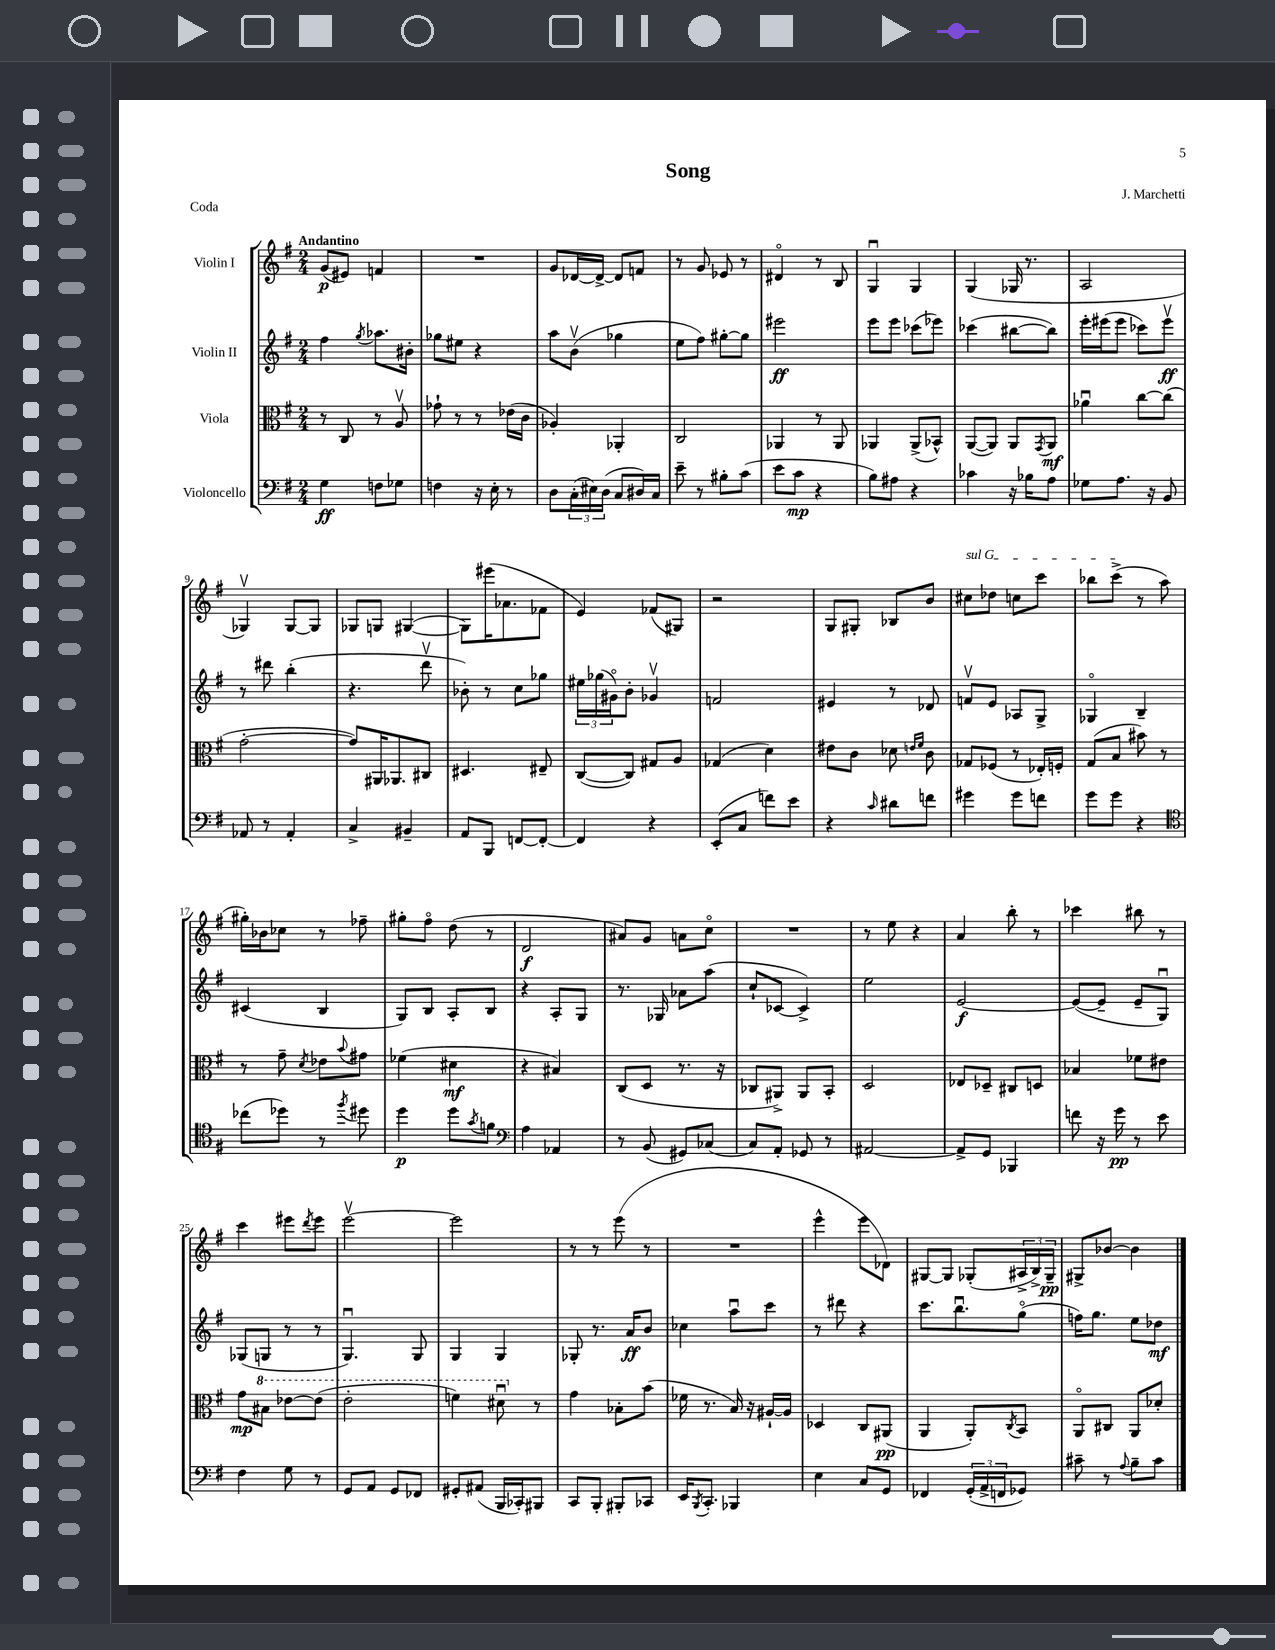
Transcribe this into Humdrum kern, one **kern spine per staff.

**kern	**kern	**kern	**kern
*staff4	*staff3	*staff2	*staff1
*clefF4	*clefC3	*clefG2	*clefG2
*k[f#]	*k[f#]	*k[f#]	*k[f#]
*M2/4	*M2/4	*M2/4	*M2/4
4G	8r	4ff#	(8g
.	8C	.	8e#)
.	.	8qgg	.
8F	8r	8.aa-	4f
8G-	8Av	.	.
.	.	16b#'	.
=	=	=	=
4F	8g-`	8gg-	2r
.	8r	8ee#	.
16r	8r	4r	.
16E'	.	.	.
8r	(16e-	.	.
.	16c	.	.
=	=	=	=
8D	4A-')	8aa	8g
(24C'	.	(8bv	[16d-
24E#)	.	.	.
.	.	.	16d-^_
(24D	.	.	.
8C	4AA-'	4gg-	8d-]
16D#)	.	.	8f
16C	.	.	.
=	=	=	=
8e~	2C	8ee	8r
8r	.	8ff#)	8g
8B#'	.	[8gg#'	8e-
(8c	.	8gg#]	8r
=	=	=	=
8e	4AA-	2eee#	4d#o
8c	.	.	.
4r	8r	.	8r
.	8AA-	.	8B
=	=	=	=
8B)	4AA-	8eee	4Gu
8A#	.	8eee	.
4r	(8AA-^	(8ccc-	4G
.	8BB-^^)	8eee-)	.
=	=	=	=
4c-	([8AA	(4ccc-	(4G
.	8AA])	.	.
16r	8AA	[8bb#	16G-
16B-	.	.	8.r
.	8qGG	.	.
8A	8AA	8bb#])	.
=	=	=	=
8G-	4a-u	16eee'	2A
.	.	(16eee#	.
8.A	.	8eee#	.
.	[8cc	8ccc-)	.
16r	.	.	.
8BB	(8cc]	8eee#v	.
=	=	=	=
8AA-	[2g'	8r	4G-v)
8r	.	8ddd#	.
4AA-'	.	(4bb'	[8G-
.	.	.	8G-]
=	=	=	=
4C^	8g])	4.r	8G-
.	16AA#	.	8G
.	8.AA-	.	.
4BB#~	.	.	([4G#
.	8C#	8dddv	.
=	=	=	=
8AA	4.D#	8b-')	8G#])
8BBB	.	8r	(16eee#
.	.	.	8.a-
[8FF	.	8cc	.
8FF'_	8E#~	8gg-	8f-
=	=	=	=
4FF]	([8C	24ee#	4e)
.	.	(24gg-	.
.	.	24g#o)	.
.	8C])	8b'	.
4r	8G#	4g-v	(8f-
.	8A	.	8G#)
=	=	=	=
(8EE'	(4G-	2f	2r
8C	.	.	.
8f)	4d)	.	.
8e	.	.	.
=	=	=	=
4r	8e#	4e#	8G
.	8c	.	8G#'
16qqc	.	.	.
8d#	8d-	8r	8B-
.	16qqe	.	.
.	16qqf#	.	.
8f	8c	8d-	8b
=	=	=	=
4g#	8G-	8fv	8cc#
.	(8F-	8e	8dd-
8g#	8r	8A-	8cc
8f	16E-')	8G^	8ccc
.	16F'	.	.
=	=	=	=
8g	(8G	4G-o	8bb-
8g	8B	.	(8ccc^
4r	8b#)	4B~	8r
.	8r	.	8aa
=	=	=	=
*clefC4	*	*	*
(8cc-	8r	(4c#	16gg#')
.	.	.	16b-
8dd-)	8g~	.	8cc-
.	8qd	.	.
8r	8e-	4B	8r
8qff#	8qqb	.	.
8dd#	8g#	.	8ff-~
=	=	=	=
4dd	(4f-	8G)	8gg#'
.	.	8B	8ff#o
8dd	4d#	8A'	(8dd
8qg	.	.	.
8f	.	8B	8r
=	=	=	=
*clefF4	*	*	*
4A	4r	4r	2d
4AA-	4B#)	8A'	.
.	.	8G	.
=	=	=	=
8r	(8C	8.r	8a#)
(8BB	8D	.	8g
.	.	16G-	.
8GG#)	8.r	8a-	8a
(8C-	.	(8aa	8cco
.	16r	.	.
=	=	=	=
8C)	8C-	8cc`	2r
8AA'	8AA#^)	[8c-	.
8GG-	8AA#	4c-^])	.
8r	8BB'	.	.
=	=	=	=
[2AA#	2D	2ee	8r
.	.	.	8ee
.	.	.	4r
=	=	=	=
8AA#^]	8E-	[2e	4a
8GG	8D-~	.	.
4BBB-	8C#	.	8bb'
.	8D	.	8r
=	=	=	=
8f	4B-	(8e_	4ccc-
16r	.	8e~]	.
16g	.	.	.
8r	8f-	8e~	8bb#
8e	8e#	8Gu)	8r
=	=	=	=
4F#	8g	(8G-	4ccc
.	8b#	8G	.
8G	[8ee-	8r	8eee#
.	.	.	8qddd
8r	(8ee-]	8r	8eee#
=	=	=	=
8GG	2ee'	4.Gu)	[2eeev
8AA	.	.	.
8GG	.	.	.
8FF-	.	8G	.
=	=	=	=
8GG#'	4ff)	4G	2eee]
(8AA#	.	.	.
16BBB	8dd#u	4G	.
16CC-')	.	.	.
8BBB#	8r	.	.
=	=	=	=
8CC	4g	8G-'	8r
8BBB'	.	8.r	8r
8BBB#'	8B-'	.	(8eee
.	.	16a	.
8CC-	(8b	8b	8r
=	=	=	=
16EE	16f-	4cc-	2r
8qBBB	.	.	.
8.CC'	8.r	.	.
4BBB-	16B)	8aau	.
.	16r	.	.
.	[16A#`	8ccc	.
.	16A#]	.	.
=	=	=	=
4E	4D-	8r	4eee^^
.	.	8ddd#	.
8C	8C	4r	8eee
8GG	(8AA#	.	8d-)
=	=	=	=
4FF-	4AA	8.ccc	[8G#
.	.	.	8G#]
.	.	8.bbu	.
(24GG'	8AA')	.	(8G-'
24AA^	.	.	.
24FF	.	.	.
.	8qC	.	.
8GG-)	8BB	(8ggo	24A#^
.	.	.	24B^)
.	.	.	24G-~
=	=	=	=
8c#~	8AAo	16ff)	8G#^
.	.	8.gg	.
8r	8C#	.	[8b-
8qqA	.	.	.
8B~	8AA	8ee	4b-]
8c#	8d-'	8dd-	.
==	==	==	==
*-	*-	*-	*-
